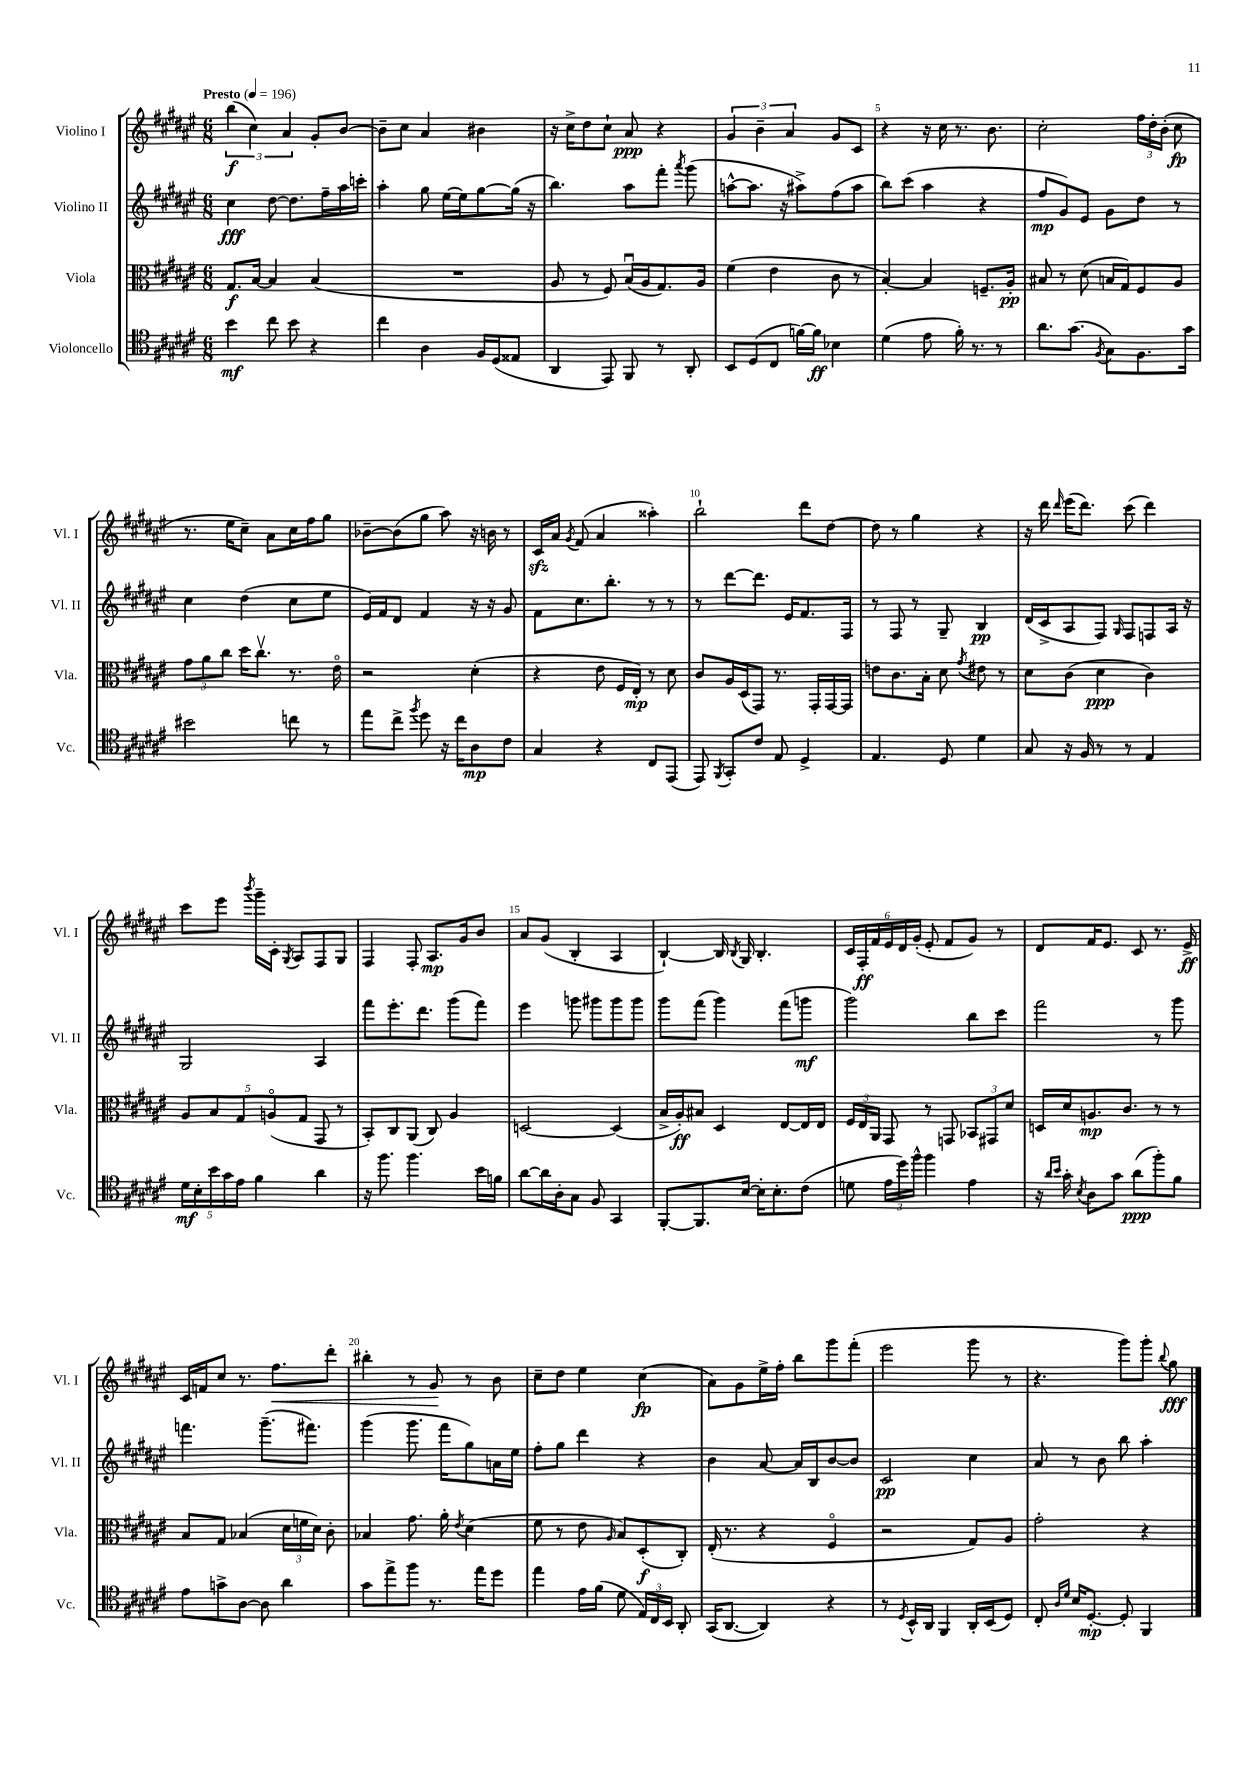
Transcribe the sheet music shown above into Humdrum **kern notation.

**kern	**kern	**kern	**kern
*staff4	*staff3	*staff2	*staff1
*clefC4	*clefC3	*clefG2	*clefG2
*k[f#c#g#d#a#e#]	*k[f#c#g#d#a#e#]	*k[f#c#g#d#a#e#]	*k[f#c#g#d#a#e#]
*M6/8	*M6/8	*M6/8	*M6/8
*MM196	*MM196	*MM196	*MM196
4b	8.G#	4cc#	(6bb
.	.	.	6cc#)
.	[16B	.	.
8cc#	4B]	[8dd#	.
.	.	.	6a#
8b	.	8.dd#]	.
4r	(4B	.	8g#'
.	.	16ff#~	.
.	.	16aa#	[8b
.	.	16ccc'	.
=	=	=	=
4cc#	2.r	4aa#'	8b~]
.	.	.	8cc#
4A#	.	8gg#	4a#
.	.	[16ee#	.
.	.	16ee#]	.
16F#	.	[8gg#	4b#
(16D#	.	.	.
8E##	.	(16gg#]	.
.	.	16r	.
=	=	=	=
4AA#	8A#	4.bb)	16r
.	.	.	16cc#^
.	8r	.	8dd#
8EE#)	8F#)	.	8cc#`
8FF#	(16Bu	8aa#	8a#
.	16A#	.	.
8r	8.G#)	8fff#'	4r
.	.	8qaaa#	.
8AA#'	.	(8ggg#	.
.	16A#	.	.
=	=	=	=
8BB	(4f#	[8aa^^	6g#
(8D#	.	8.aa]	.
.	.	.	6b~
8C#	4e#	.	.
.	.	16r	.
.	.	.	6a#
[16f)	.	8aa#^)	.
16f]	.	.	.
4B-	8c#	(8ff#	8g#
.	8r	8aa#	8c#
=	=	=	=
(4d#	[4B')	8bb)	4r
.	.	(8ccc#	.
8e#	4B]	4aa#	16r
.	.	.	16cc#
16f#')	.	.	8.r
8.r	.	.	.
.	8.F~	4r	.
.	.	.	8.b
8r	.	.	.
.	16A#'	.	.
=	=	=	=
8.a#	8B#	8ff#	2cc#'
.	8r	8g#)	.
(8.g#	.	.	.
.	(8d#	8e#	.
8qF#	.	.	.
8G#)	16B	8g#	.
.	16G#)	.	.
8.F#	8F#	8dd#	24ff#
.	.	.	24dd#'
.	.	.	(24b'
.	8A#	8r	8cc#
16g#	.	.	.
=	=	=	=
2b#	12g#	4cc#	8.r
.	12a#	.	.
.	12cc#	.	.
.	.	.	16ee#
.	16dd#	(4dd#	8cc#~)
.	8.cc#v	.	.
.	.	.	8a#
8cc	8.r	8cc#	16cc#
.	.	.	16ff#
8r	.	8ee#	8gg#
.	16e#o	.	.
=	=	=	=
8ee#	2r	16e#)	[8b-~
.	.	16f#	.
8cc#^	.	8d#	(8b-]
8qff#	.	.	.
8dd#	.	4f#	8gg#
16r	.	.	8aa#)
16cc#	.	.	.
8A#	(4d#'	16r	16r
.	.	16r	16b
8c#	.	8g#	8r
=	=	=	=
4G#	4r	8f#	16c#
.	.	.	16a#
.	.	.	8qg#
.	.	8.cc#	(8f#
4r	8e#	.	4a#
.	.	8.bb'	.
.	16F#	.	.
.	16E#')	.	.
8C#	8r	8r	4aa##')
(8EE#	8d#	8r	.
=	=	=	=
8EE#)	8c#	8r	2bb`
8qFF#	.	.	.
8GG#'	16A#	[8ddd#	.
.	(16D#	.	.
8c#	8GG#)	8.ddd#]	.
8E#	8.r	.	.
.	.	16e#	.
4D#^	.	8.f#	8ddd#
.	16GG#'	.	.
.	[16GG#	.	[8dd#
.	16GG#]	16F#	.
=	=	=	=
4.E#	8e	8r	8dd#]
.	8.c#	8F#	8r
.	.	8r	4gg#
.	16B'	.	.
8D#	8d#	8G#~	.
.	8qg#	.	.
4d#	8e#	4B	4r
.	8r	.	.
=	=	=	=
8G#	8d#	(16d#	16r
.	.	16c#^	16ddd#
.	.	.	16qqddd#
16r	(8c#	8A#	(16eee#
16F#	.	.	8.ddd#)
8r	4d#	8F#)	.
.	.	16qqG#	.
8r	.	8F#	(8ccc#
4E#	4c#)	8F	4ddd#)
.	.	16A#	.
.	.	16r	.
=	=	=	=
20d#	10A#	2G#	8ccc#
20B'	.	.	.
20b	10B	.	.
.	.	.	8eee#
20g#	.	.	.
20e#	10G#	.	.
.	.	.	8qbbb
4f#	.	.	16ggg#~
.	(10Ao	.	.
.	.	.	16c#'
.	.	.	8qG#
.	.	.	8A#
.	10G#	.	.
4a#	8GG#	4A#	8F#
.	8r	.	8G#
=	=	=	=
16r	8BB')	8fff#	4F#
8.ff#	.	.	.
.	8C#	8.eee#'	.
4.ff#	(8AA#	.	8F#'
.	.	8.ddd#	.
.	8C#)	.	8.A#
.	4A#	(8ggg#	.
.	.	.	16g#
16b	.	8fff#)	8b
16f	.	.	.
=	=	=	=
[8a#	[2D	4eee#	8a#
16a#]	.	.	(8g#
16A#'	.	.	.
8G#	.	8ggg	4B'
8F#	.	8ggg#	.
4GG#	(4D]	8ggg#	4A#
.	.	8ggg#	.
=	=	=	=
[8FF#'	16B^	8ggg#	[4B`)
.	16A#')	.	.
8.FF#]	8B#	(8fff#	.
.	4D#	4ggg#)	16B]
.	.	.	8qB
[16B	.	.	16G#
16B']	.	.	4.B'
8.B'	.	.	.
.	[8E#	(8fff#	.
(8c#	16E#]	8ggg	.
.	16E#	.	.
=	=	=	=
8d	24F#	2ggg#)	24c#
.	24E#	.	24F#'
.	24AA#	.	24f#
24e#	8GG#	.	24e#
24dd#)	.	.	24d#
24ff#^^	.	.	(24g#'
4ff#	8r	.	8e#'
.	8GG	.	8f#
4e#	12BB-	8bb	8g#)
.	12GG#	.	.
.	.	8ccc#	8r
.	12d#	.	.
=	=	=	=
16r	16D	2fff#	8d#
16qqa#	.	.	.
16qqb	.	.	.
16g#'	16d#	.	.
8qB	.	.	.
8A#	8.A	.	16f#
.	.	.	8.e#
8g#	.	.	.
.	8.c#	.	.
(8a#	.	.	8c#
8ff#')	8r	8r	8.r
8f#	8r	8ggg#	.
.	.	.	16e#^
=	=	=	=
8e#	8B	4.fff	16c#
.	.	.	16f
8g^	8G#	.	8cc#
[8A#	(4B-	.	8.r
8A#]	.	(8.ggg#~	.
.	.	.	8.ff#
4a#	24d#	.	.
.	24f	.	.
.	.	8.fff#)	.
.	24d#)	.	.
.	8c#'	.	8ddd#'
=	=	=	=
8g#	4B-	(4ggg#	4bb#'
8ee#^	.	.	.
8ff#	8.g#	8.ggg#	8r
8.r	.	.	8g#
.	16a#'	16fff#	.
.	8qe#	.	.
.	(4d#	8gg#)	8r
16ee#	.	.	.
8dd#	.	16a	8b
.	.	16ee#	.
=	=	=	=
4ee#	8f#	8ff#'	8cc#~
.	8r	8gg#	8dd#
16e#	8e#	4ddd#	4ee#
(16f#	.	.	.
.	16qqA#	.	.
8d#	8B)	.	.
24E#)	(8D#'	4r	(4cc#
24C#	.	.	.
24BB	.	.	.
8AA#'	8C#')	.	.
=	=	=	=
(16GG#	(16E#'	4b	8a#)
[8.AA#	8.r	.	.
.	.	.	8g#
4AA#])	4r	[8a#	16ee#^
.	.	.	16ff#'
.	.	16a#]	8bb
.	.	16B	.
4r	4F#o	[8b	8ggg#
.	.	8b]	(8fff#'
=	=	=	=
8r	2r	2c#	2eee#
8qD#	.	.	.
16BB^^	.	.	.
16AA#	.	.	.
4FF#	.	.	.
16AA#'	8G#)	4cc#	8ggg#
(16BB	.	.	.
8D#)	8A#	.	8r
=	=	=	=
8C#'	2g#'	8a#	4.r
16qqA#	.	.	.
16qqd#	.	.	.
16B	.	8r	.
[8.D#'	.	.	.
.	.	8b	.
8D#']	.	8bb	8ggg#)
4FF#	4r	4aa#'	8ggg#'
.	.	.	8qqbb
.	.	.	8gg#
==	==	==	==
*-	*-	*-	*-
